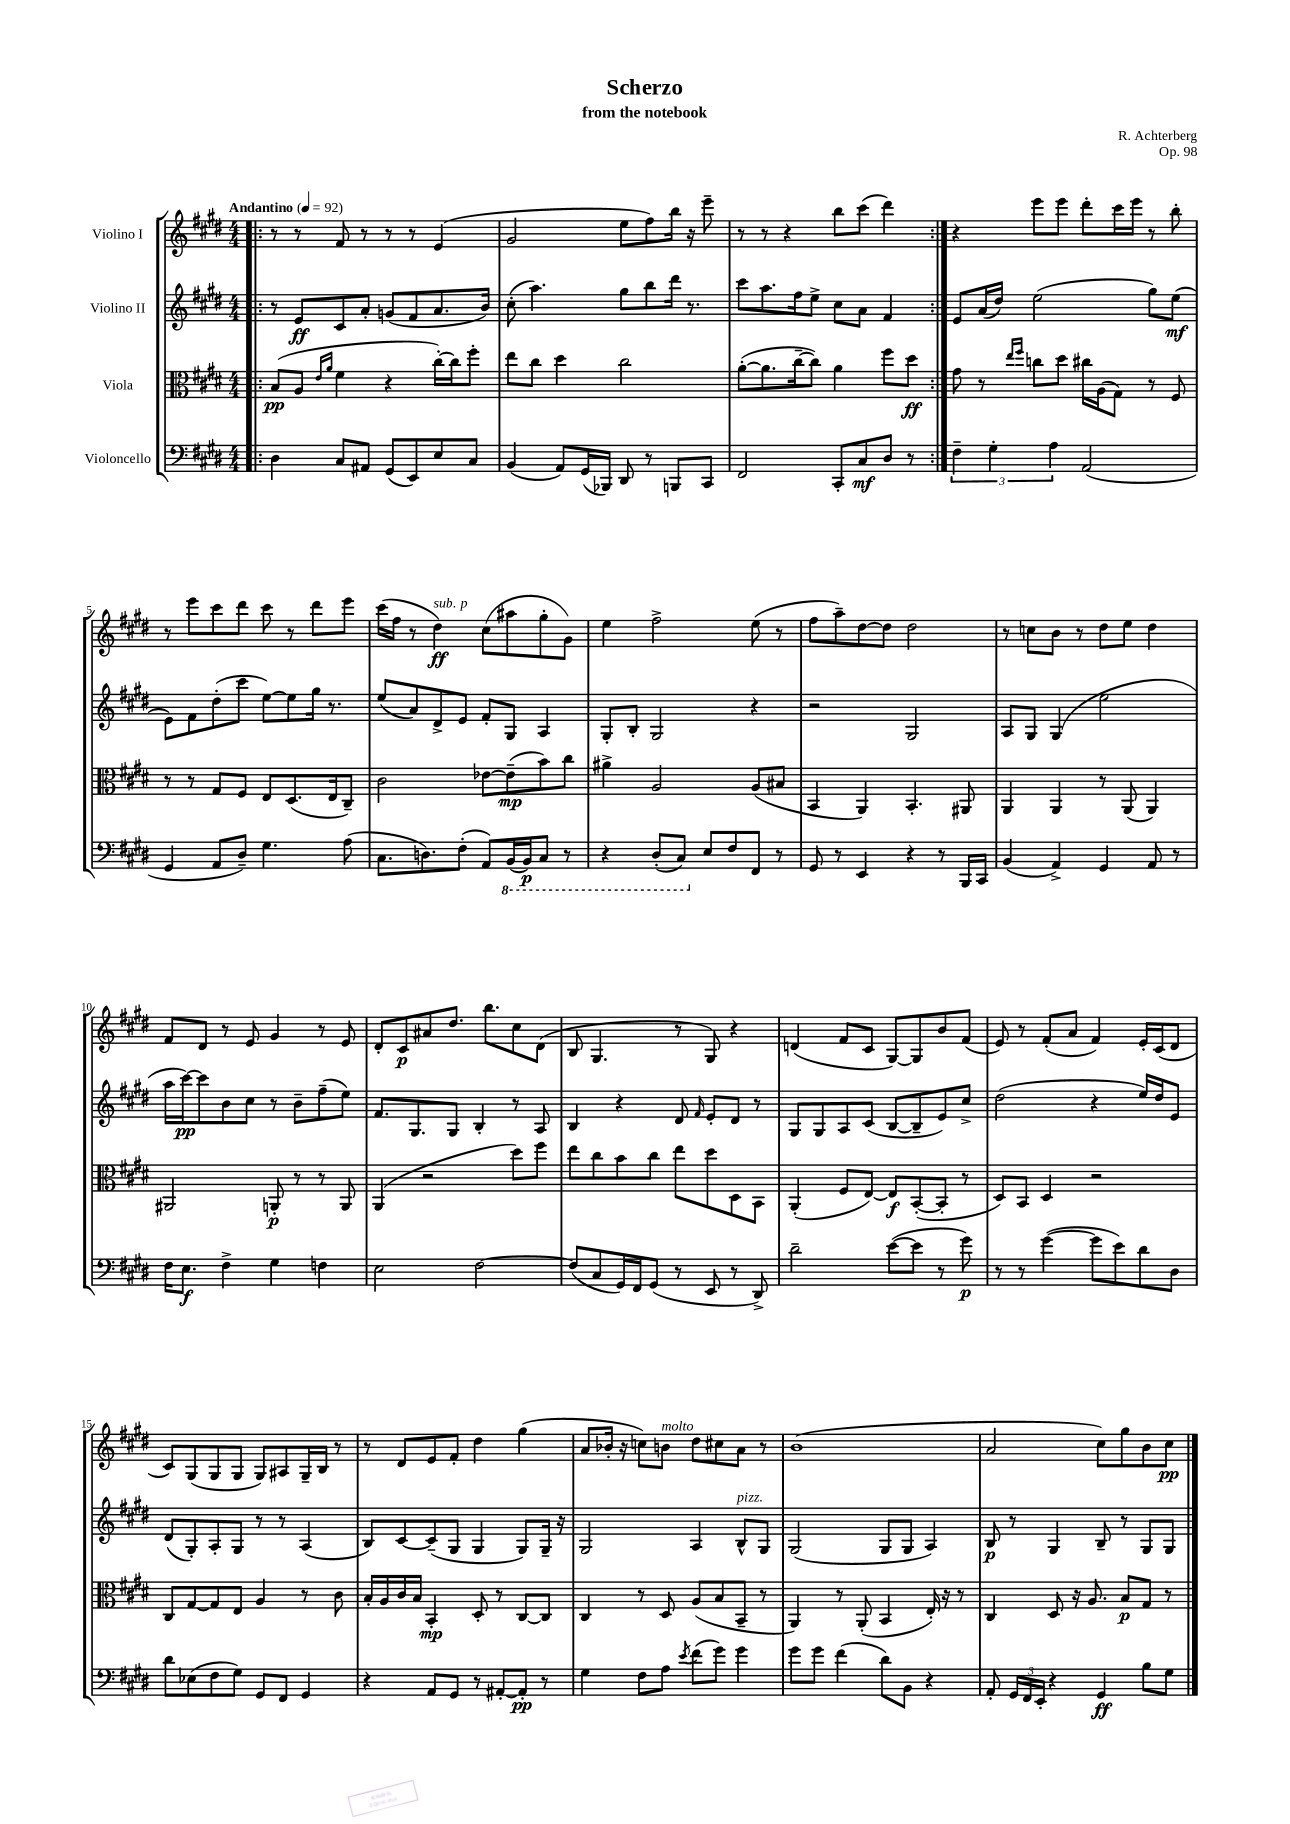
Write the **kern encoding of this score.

**kern	**kern	**kern	**kern
*staff4	*staff3	*staff2	*staff1
*clefF4	*clefC3	*clefG2	*clefG2
*k[f#c#g#d#]	*k[f#c#g#d#]	*k[f#c#g#d#]	*k[f#c#g#d#]
*M4/4	*M4/4	*M4/4	*M4/4
*MM92	*MM92	*MM92	*MM92
=!|:	=!|:	=!|:	=!|:
4D#	(8B	8r	8r
.	8A	8e	8r
.	16qqe	.	.
.	16qqa	.	.
8C#	4f#	8c#	8f#
8AA#	.	8a'	8r
(8GG#	4r	(8g	8r
8EE)	.	8f#	8r
8E	[16cc#')	8.a	(4e
.	16cc#]	.	.
8C#	8ff#'	.	.
.	.	16b)	.
=	=	=	=
(4BB	8ee	(8cc#'	2g#
.	8cc#	4.aa)	.
8AA)	4dd#	.	.
(16GG#	.	.	.
16BBB-)	.	.	.
8DD#	2cc#	8gg#	8ee
8r	.	8bb	8ff#)
8BBB	.	16ddd#	16bb
.	.	8.r	16r
8CC#	.	.	8eee~
=	=	=	=
2FF#	([8a'	8ccc#	8r
.	8.a]	8.aa	8r
.	.	.	4r
.	[16cc#~	16ff#	.
.	8cc#])	8ee^	.
8CC#'	4a	8cc#	8bb
8C#	.	8a	(8ccc#
8D#	8ff#	4f#	4ddd#)
8r	8dd#	.	.
=:|!	=:|!	=:|!	=:|!
6F#~	8g#	8e	4r
.	8r	(16a	.
6G#'	.	.	.
.	.	16dd#)	.
.	16qqee	.	.
.	16qqff#	.	.
.	8cc	(2ee	8eee
6A	.	.	.
.	8dd#	.	8eee
(2AA	16cc#	.	8ddd#'
.	(16A	.	.
.	8G#)	.	16ccc#
.	.	.	16eee
.	8r	8gg#)	8r
.	8F#	(8ee	8bb'
=	=	=	=
4GG#	8r	8e)	8r
.	8r	8f#	8eee
8AA	8G#	(8dd#'	8ccc#
8D#~)	8F#	8ccc#	8ddd#
4.G#	8E	[8ee)	8ccc#
.	(8.D#	8ee]	8r
.	.	16gg#	8ddd#
.	16E	8.r	.
(8A	8C#~)	.	8eee
=	=	=	=
8.C#	2c#	(8ee	(16ccc#
.	.	.	16ff#
.	.	8a)	8r
8.D)	.	.	.
.	.	8d#^	4dd#)
(8F#'	.	8e	.
8AA)	[8e-	8f#'	(8cc#
(16BBB	(8e-~]	8G#	8aa#
16BBB)	.	.	.
8CC#	8b)	4A	8gg#'
8r	8cc#	.	8g#)
=	=	=	=
4r	4a#^	8G#'	4ee
.	.	8B'	.
(8DD#'	2A	2G#	2ff#^
8CC#)	.	.	.
8E	.	.	.
8F#	.	.	.
8FF#	(8A	4r	(8ee
8r	8B#	.	8r
=	=	=	=
8GG#	4BB	2r	8ff#
8r	.	.	8aa~)
4EE	4AA)	.	[8dd#
.	.	.	8dd#]
4r	4.BB'	2G#	2dd#
8r	.	.	.
16BBB	8AA#	.	.
16CC#	.	.	.
=	=	=	=
(4BB	4AA	8A	8r
.	.	8G#	8cc
4AA^)	4AA	(4G#	8b
.	.	.	8r
4GG#	8r	2ee	8dd#
.	(8AA	.	8ee
8AA	4AA)	.	4dd#
8r	.	.	.
=	=	=	=
16F#	2AA#	16aa	8f#
8.E	.	[16ccc#)	.
.	.	8ccc#]	8d#
4F#^	.	8b	8r
.	.	8cc#	8e
4G#	8AA'	8r	4g#
.	8r	8b~	.
4F	8r	(8ff#~	8r
.	8AA	8ee)	8e
=	=	=	=
2E	(4AA	8.f#	8d#'
.	.	.	8c#
.	.	8.G#	.
.	2r	.	8a#
.	.	8G#	8.dd#
[2F#	.	4B'	.
.	.	.	8.bb
.	8dd#)	8r	8cc#
.	8ff#	8A	(8d#
=	=	=	=
(8F#]	8ee	4B	8B
8C#	8cc#	.	4.G#
16GG#)	8b	4r	.
16FF#	.	.	.
(8GG#	8cc#	.	.
8r	8ee	8d#	8r
.	.	16qqf#	.
8EE	8dd#	8e'	8G#)
8r	8D#	8d#	4r
8DD#^)	8BB	8r	.
=	=	=	=
2d#~	(4AA'	8G#	(4d
.	.	8G#	.
.	8F#	8A	8f#
.	[8E)	(8c#	8c#
([8e	8E]	[8B	[8G#)
8e]	([8BB'	8B~]	8G#]
8r	8BB']	8e)	8b
8g#)	8r	8cc#^	(8f#
=	=	=	=
8r	8D#)	(2dd#	8e)
8r	8BB	.	8r
([4g#	4D#	.	(8f#'
.	.	.	8a
8g#]	2r	4r	4f#)
8e)	.	.	.
8d#	.	16ee)	16e'
.	.	16dd#	(16c#
8D#	.	8e	8d#
=	=	=	=
8d#	8C#	(8d#	8c#)
(8E-	[8G#	8G#')	(8G#
8F#	8G#]	8A'	8G#
8G#)	8E	8G#	8G#
8GG#	4A	8r	8G#)
8FF#	.	8r	8A#
4GG#	8r	(4A	16G#~
.	.	.	16B
.	8c#	.	8r
=	=	=	=
4r	16B'	8B)	8r
.	16A	.	.
.	16c#	[8c#	8d#
.	16B	.	.
8AA	4BB'	(8c#~]	8e
8GG#	.	8G#	8f#'
8r	8D#'	4G#	4dd#
[8AA#'	8r	.	.
8AA#']	[8C#	8G#)	(4gg#
8r	8C#]	16G#~	.
.	.	16r	.
=	=	=	=
4G#	4C#	2G#	8a
.	.	.	16b-'
.	.	.	16r
8F#	8r	.	8cc)
8A	8D#	.	8b
8qe	.	.	.
(8f#	(8A	4A	8dd#
8g#)	8B	.	8cc#
4g#	8BB~	8B^^	8a
.	8r	8G#	8r
=	=	=	=
8g#	4AA)	(2G#	(1b
8g#	.	.	.
(4f#	8r	.	.
.	(8AA'	.	.
8d#)	4BB	8G#	.
8BB	.	8G#	.
4r	16E')	4A)	.
.	16r	.	.
.	8r	.	.
=	=	=	=
8AA'	4C#	8B	2a
24GG#	.	8r	.
24FF#	.	.	.
24EE'	.	.	.
4r	8D#	4G#	.
.	16r	.	.
.	8.A	.	.
4GG#	.	8B~	8cc#)
.	8B	8r	8gg#
8B	8G#	8G#	8b
8G#	8r	8G#	8cc#
==	==	==	==
*-	*-	*-	*-
